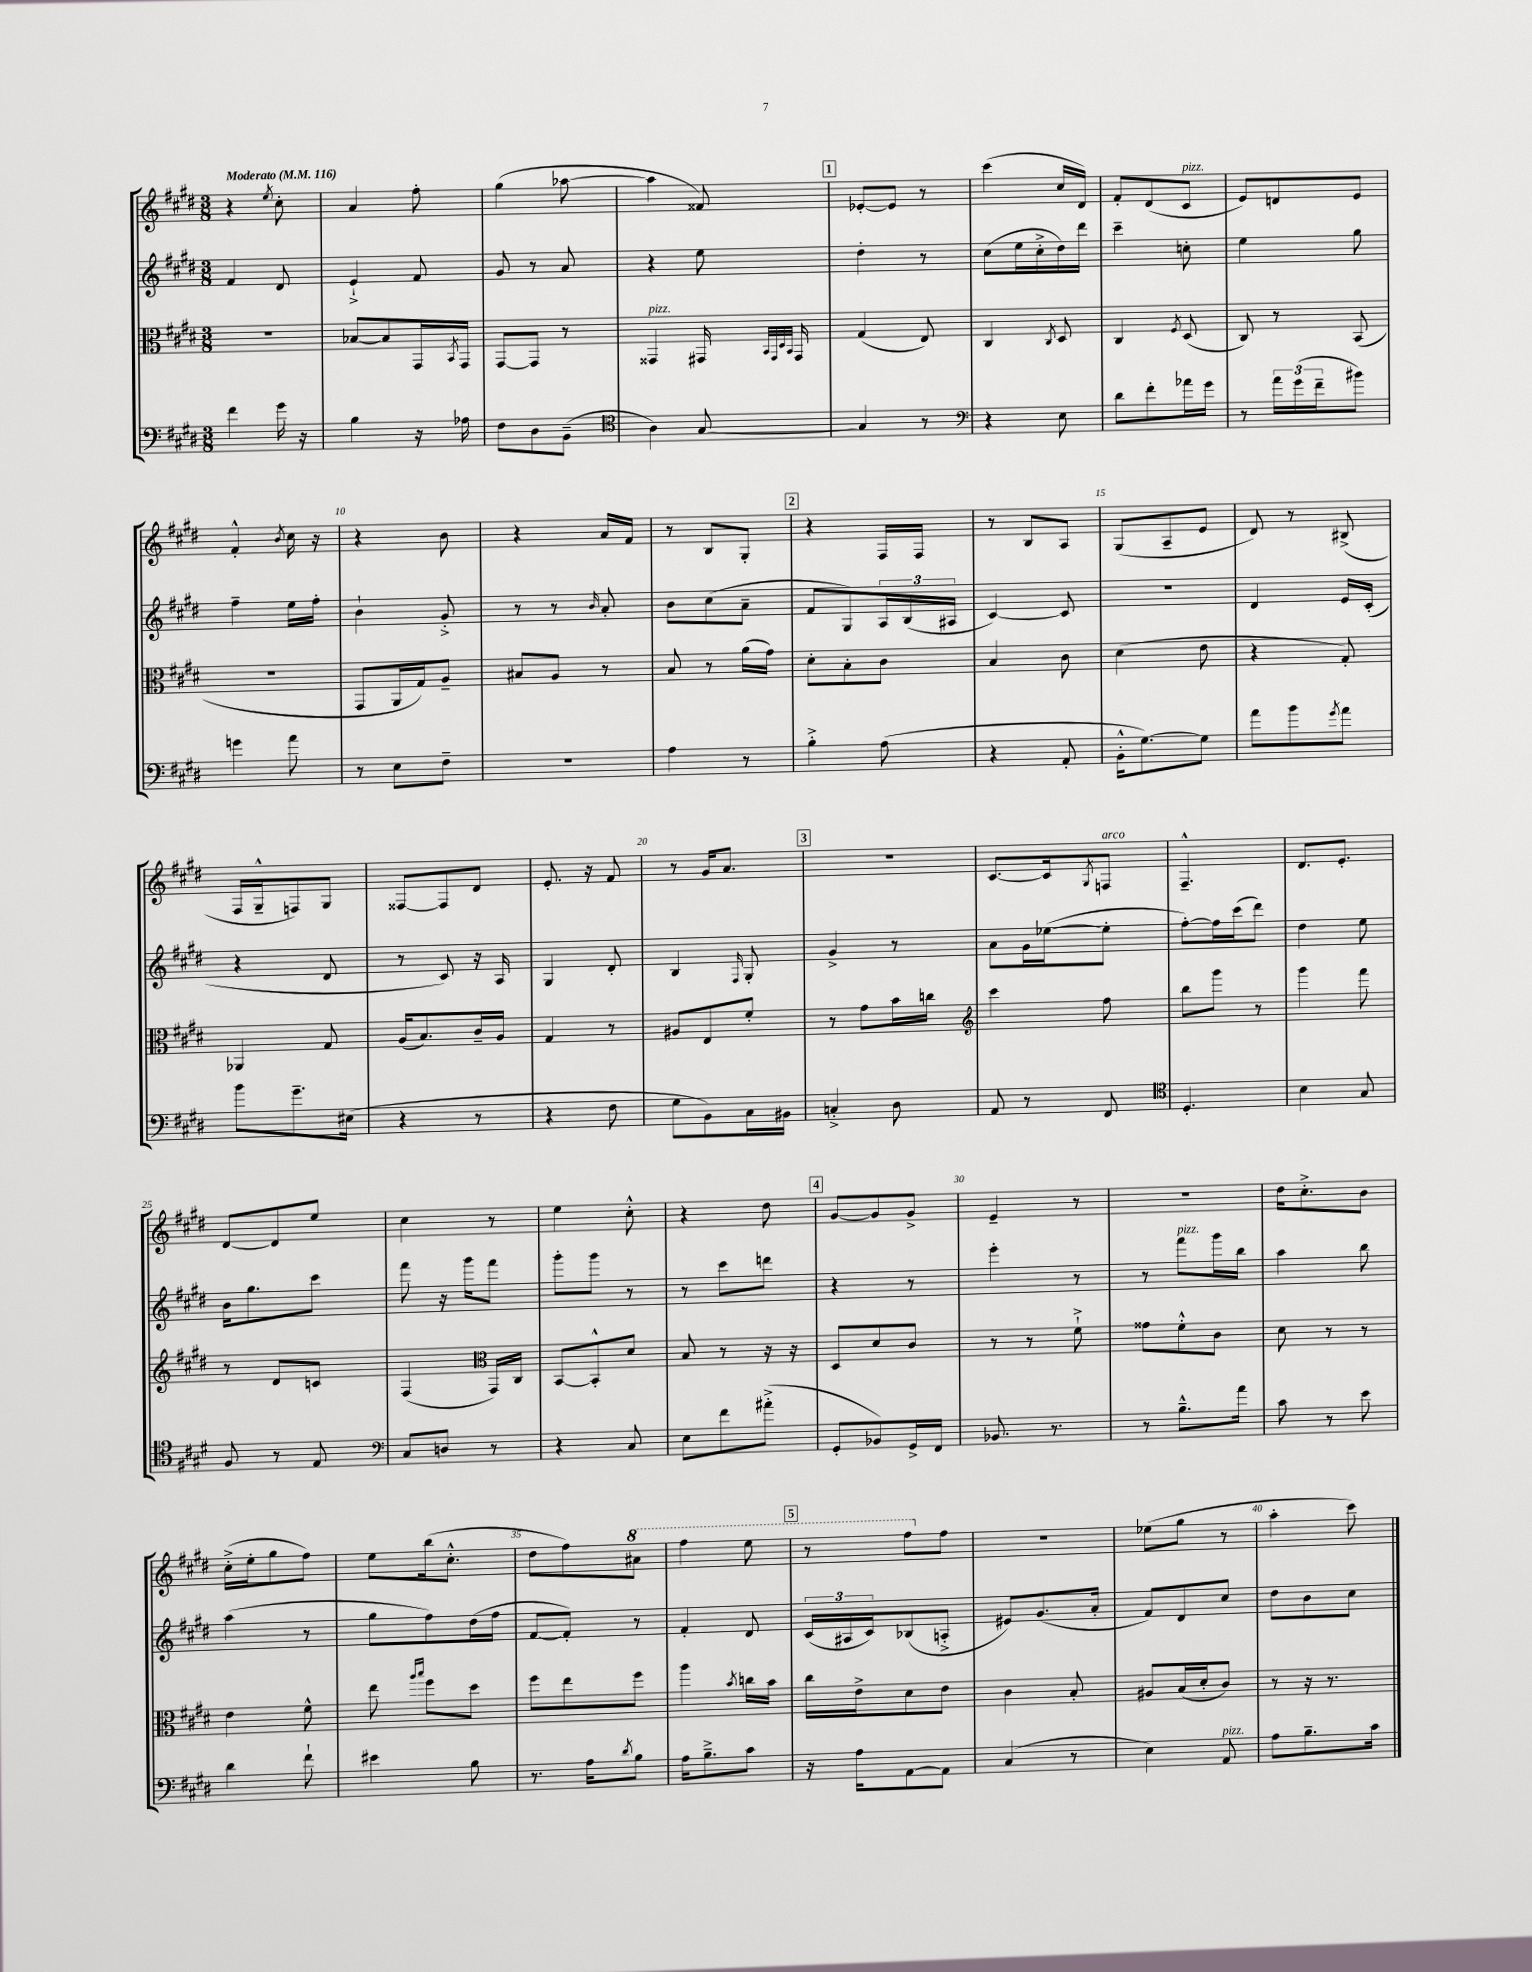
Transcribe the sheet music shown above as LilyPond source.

<<
\new StaffGroup <<
\new Staff = "s0" {
    \clef treble \key e \major \numericTimeSignature \time 3/8 \tempo "Moderato" 4 = 116
    r4 \acciaccatura { e''8 } cis''8-. |
    a'4 fis''8-. |
    gis''4( aes''8~ |
    aes''4 fisis'8) |
    \mark \markup { \box "1" } ees'8~-. ees'8 r8 |
    cis'''4( cis''16 dis'16) |
    fis'8-. dis'8( cis'8^\markup { \italic "pizz." } |
    e'8) d'8 e'8 |
    fis'4-.-^ \acciaccatura { b'8 } cis''16 r16 |
    r4 b'8 |
    r4 a'16 fis'16 |
    r8 b8 gis8-. |
    \mark \markup { \box "2" } r4 fis16 fis16 |
    r8 b8 a8 |
    gis8( a8-- e'8 |
    dis'8) r8 bis8->( |
    fis16 gis16---^ f8) gis8 |
    fisis8~ fisis8 dis'8 |
    e'8.-. r16 fis'8 |
    r8 gis'16 a'8. |
    \mark \markup { \box "3" } R4. |
    cis'8.~ cis'16 \acciaccatura { gis8 } f8^\markup { \italic "arco" } |
    fis4.---^ |
    dis'8. e'8.-. |
    dis'8~ dis'8 e''8 |
    cis''4 r8 |
    e''4 cis''8-.-^ |
    r4 dis''8 |
    \mark \markup { \box "4" } gis'8~ gis'8 gis'8-> |
    e'4-- r8 |
    R4. |
    dis''16 cis''8.-.-> b'8 |
    cis''16-.->( e''16-. gis''8 fis''8) |
    e''8 b''16( cis''8.-.-^ |
    dis''8 fis''8) \ottava #1 ais''8 |
    fis'''4 e'''8 |
    \mark \markup { \box "5" } r8 fis'''8 \ottava #0 fis''8 |
    r4. |
    ees''8( gis''8 r8 |
    a''4-. cis'''8) \bar "|." |
}
\new Staff = "s1" {
    \clef treble \key e \major \numericTimeSignature \time 3/8
    fis'4 dis'8 |
    e'4-!-> fis'8 |
    gis'8 r8 a'8 |
    r4 e''8 |
    \mark \markup { \box "1" } dis''4-. r8 |
    cis''8( e''16 cis''16-.-> dis''16) dis'''16 |
    cis'''4-- c''8-. |
    e''4 gis''8 |
    fis''4-- e''16 fis''16-. |
    b'4-! gis'8-.-> |
    r8 r8 \grace { b'16 } a'8-. |
    b'8 cis''8( a'8-- |
    \mark \markup { \box "2" } fis'8 gis8) \tuplet 3/2 { a16 b16( ais16 } |
    cis'4~) cis'8 |
    r4. |
    dis'4 e'16 cis'16-.( |
    r4 dis'8 |
    r8 cis'8) r16 a16 |
    gis4 dis'8-. |
    b4 \grace { fis16 } gis8-. |
    \mark \markup { \box "3" } gis'4-> r8 |
    a'8 gis'16 ees''16~( ees''8-. |
    fis''8~-.) fis''16 cis'''16( dis'''8) |
    dis''4 e''8 |
    b'16 gis''8. cis'''8 |
    fis'''8 r16 gis'''16 fis'''8 |
    gis'''8-. gis'''8 r8 |
    r8 cis'''8 d'''8 |
    \mark \markup { \box "4" } r4 r8 |
    e'''4-. r8 |
    r8 fis'''8^\markup { \italic "pizz." } gis'''16 b''16 |
    a''4 b''8 |
    a''4( r8 |
    gis''8 fis''8) dis''16( fis''16 |
    fis'8~ fis'8-.) r8 |
    fis'4-. dis'8 |
    \mark \markup { \box "5" } \tuplet 3/2 { cis'16( ais16 cis'16) } bes8( a8-.-> |
    eis'8) gis'8.( a'16-. |
    fis'8) dis'8 cis''8 |
    dis''8 b'8 cis''8 \bar "|." |
}
\new Staff = "s2" {
    \clef alto \key e \major \numericTimeSignature \time 3/8
    R4. |
    bes8~ bes8 gis,16 \acciaccatura { b,8 } gis,16 |
    gis,8~ gis,8 r8 |
    gisis,4^\markup { \italic "pizz." } gis,16 \grace { b,32 gis,32 dis32 b,32 } gis,16 |
    \mark \markup { \box "1" } gis4( e8) |
    cis4 \acciaccatura { cis8 } dis8 |
    cis4 \acciaccatura { fis8 } dis8( |
    cis8) r8 b,8( |
    R4. |
    gis,8 a,16 gis16) a8-- |
    bis8 a8 r8 |
    b8 r8 a'16( gis'16) |
    \mark \markup { \box "2" } dis'8-. b8-. cis'8 |
    b4 cis'8 |
    dis'4( e'8 |
    r4 gis8-.) |
    aes,4 gis8 |
    a16( b8.) cis'16-- a16 |
    gis4 r8 |
    ais8 e8 fis'8-. |
    \mark \markup { \box "3" } r8 gis'8 b'16 c''16 |
    \clef treble cis'''4 fis''8 |
    b''8 gis'''8 r8 |
    gis'''4 fis'''8 |
    r8 dis'8 c'8 |
    fis4( \clef alto gis,16) cis16 |
    b,8~ b,8-.-^ dis'8 |
    b8 r8 r16 r16 |
    \mark \markup { \box "4" } dis8 dis'8 cis'8 |
    r8 r8 fis'8-!-> |
    gisis'8 fis'8-.-^ cis'8 |
    dis'8 r8 r8 |
    e'4 fis'8-^ |
    e''8 \grace { a''16 b''16 } fis''8 dis''8 |
    fis''8 e''8 fis''8 |
    a''4 \acciaccatura { b'8 } c''16 b'16 |
    \mark \markup { \box "5" } cis''16 e'16-> dis'8 e'8 |
    cis'4 b8-. |
    ais8 b16( dis'16-. cis'8) |
    r8 r16 r8. \bar "|." |
}
\new Staff = "s3" {
    \clef bass \key e \major \numericTimeSignature \time 3/8
    fis'4 gis'16 r16 |
    b4 r16 aes16 |
    fis8 dis8 b,8--( |
    \clef tenor a4) gis8~ |
    \mark \markup { \box "1" } gis4 r8 |
    \clef bass r4 e8 |
    dis'8 fis'8-. aes'16 gis'16 |
    r8 \tuplet 3/2 { a'16 gis'16( fis'16-- } bis'8) |
    g'4 a'8 |
    r8 e8 fis8-- |
    R4. |
    a4 r8 |
    \mark \markup { \box "2" } b4-.-> a8( |
    r4 a,8-. |
    b,16-.-^ gis8.~) gis8 |
    a'8 b'8 \acciaccatura { gis'8 } a'8 |
    b'8 gis'8.-- eis16( |
    r4 r8 |
    r4 fis8 |
    gis8 b,8) cis16 bis,16 |
    \mark \markup { \box "3" } c4-.-> dis8 |
    a,8 r8 fis,8 |
    \clef tenor dis4.-. |
    b4 gis8 |
    fis8 r8 e8 |
    \clef bass cis8 d8 r8 |
    r4 cis8 |
    e8 fis'8 ais'8-.->( |
    \mark \markup { \box "4" } gis,8-. bes,8) gis,16-> fis,16 |
    bes,8. r8. |
    r8 b8.---^ a'16 |
    cis'8 r8 e'8 |
    dis'4 fis'8-! |
    eis'4 b8 |
    r8. a16 \acciaccatura { dis'8 } b8 |
    a16 b8.---> cis'8 |
    \mark \markup { \box "5" } r16 a16 a,8~ a,8 |
    cis4( r8 |
    e4) a,8^\markup { \italic "pizz." } |
    a8 b8.-- cis'16 \bar "|." |
}
>>
>>
\layout { \context { \Score \override BarNumber.break-visibility = ##(#f #t #t) barNumberVisibility = #(every-nth-bar-number-visible 5) } }
